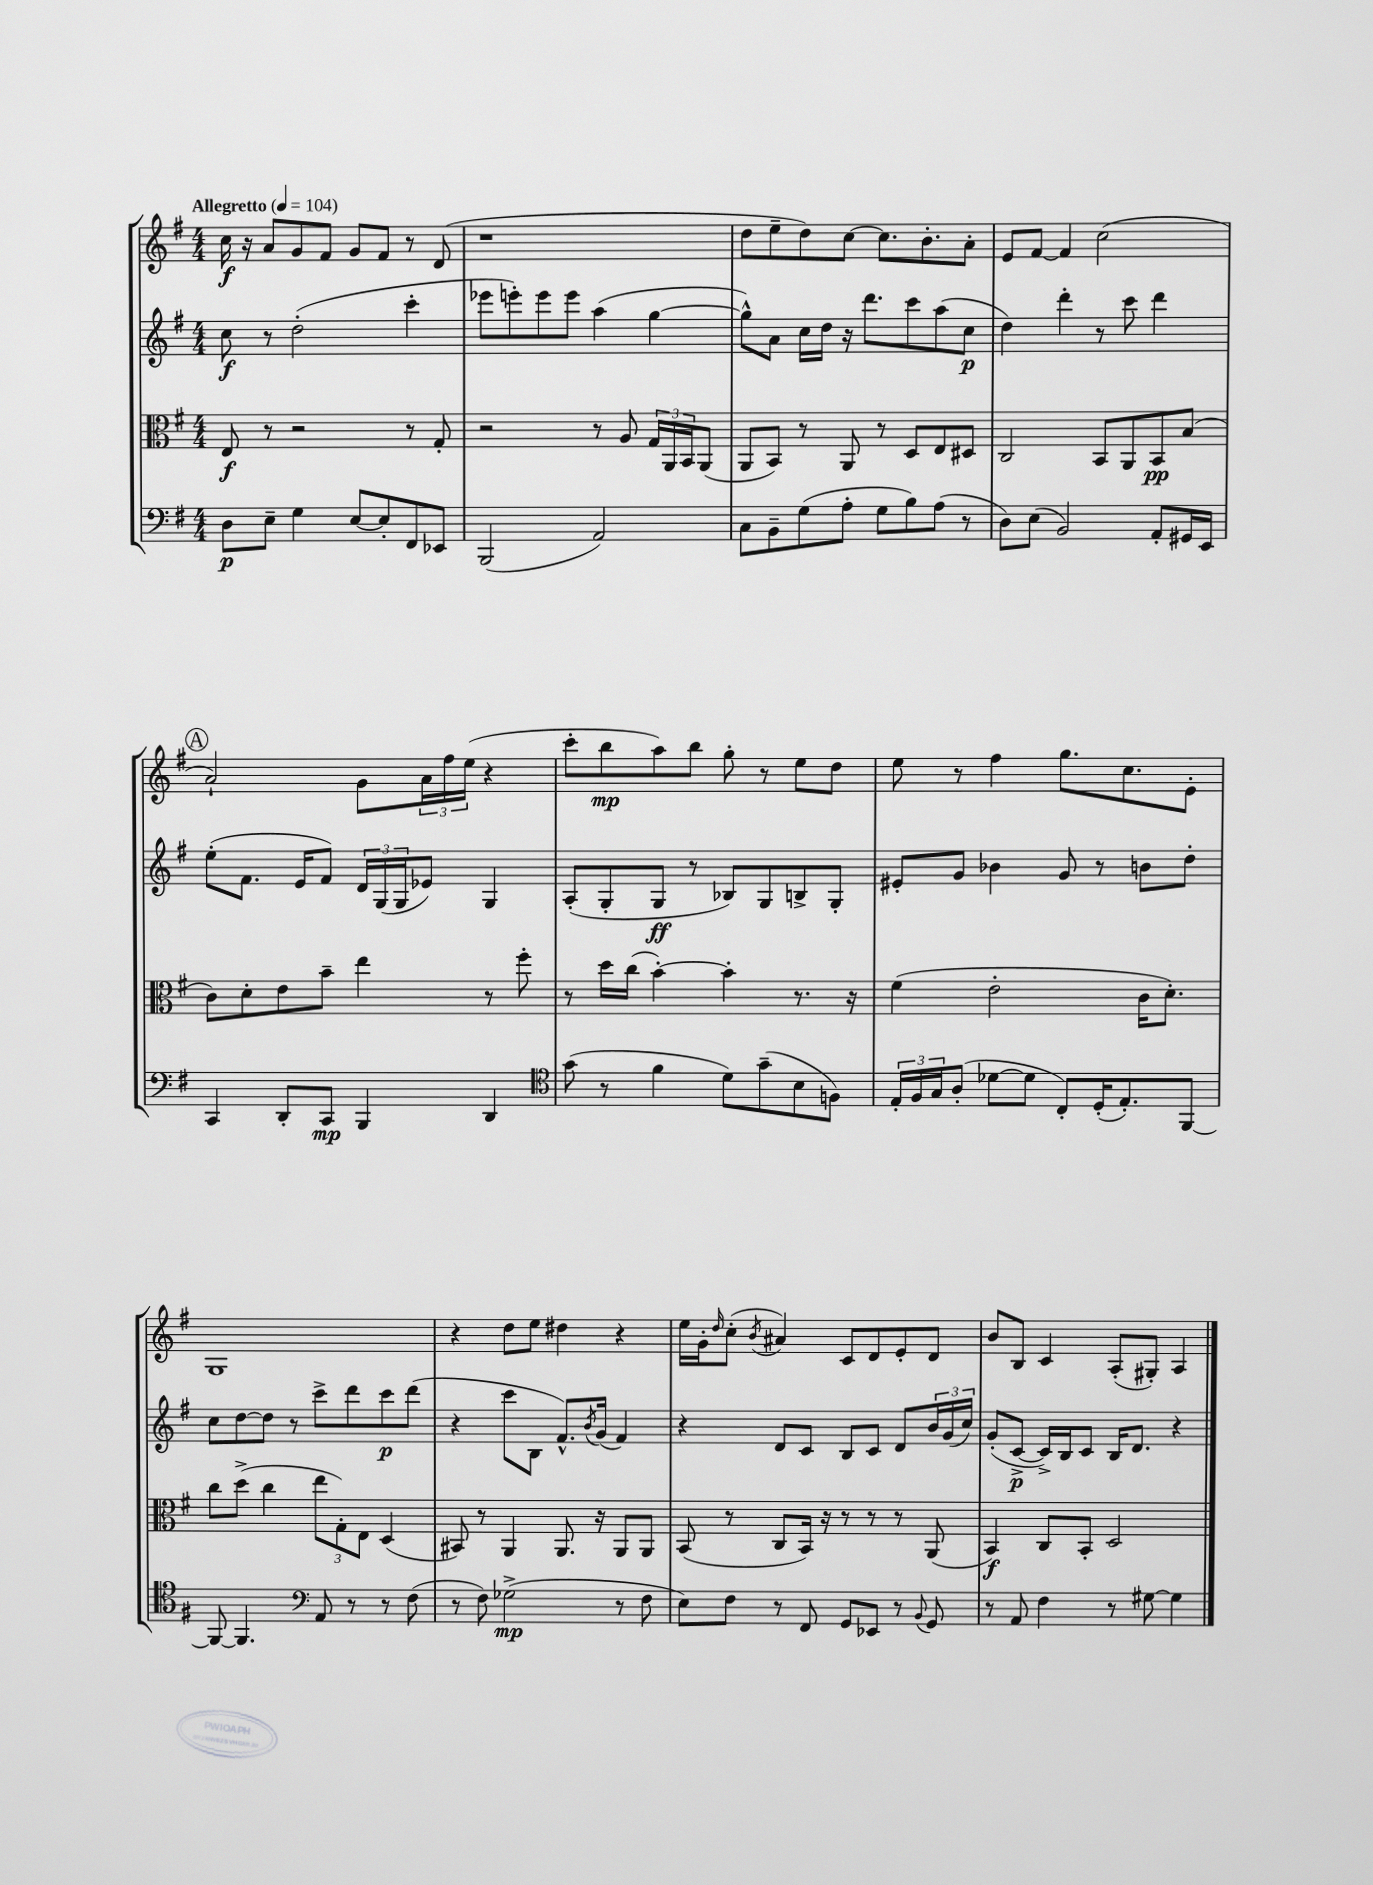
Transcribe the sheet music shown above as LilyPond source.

<<
\new StaffGroup <<
\new Staff = "s0" {
    \clef treble \key g \major \numericTimeSignature \time 4/4 \tempo "Allegretto" 4 = 104
    c''16\f r16 a'8 g'8 fis'8 g'8 fis'8 r8 d'8( |
    r1 |
    d''8 e''8-- d''8) c''8~ c''8. b'8.-. a'8-. |
    e'8 fis'8~ fis'4 c''2( |
    \mark \markup { \circle "A" } a'2-!) g'8 \tuplet 3/2 { a'16 fis''16 e''16( } r4 |
    c'''8-. b''8\mp a''8) b''8 g''8-. r8 e''8 d''8 |
    e''8 r8 fis''4 g''8. c''8. e'8-. |
    g1 |
    r4 d''8 e''8 dis''4 r4 |
    e''16 g'16-. \grace { d''16 } c''8-.( \acciaccatura { b'8 } ais'4) c'8 d'8 e'8-. d'8 |
    b'8 b8 c'4 a8-.( gis8-.) a4 \bar "|." |
}
\new Staff = "s1" {
    \clef treble \key g \major \numericTimeSignature \time 4/4
    c''8\f r8 d''2-.( c'''4-. |
    ees'''8 e'''8-.) e'''8 e'''8 a''4( g''4~ |
    g''8-^) a'8 c''16 d''16 r16 d'''8. c'''8 a''8( c''8\p |
    d''4) d'''4-. r8 c'''8 d'''4 |
    \mark \markup { \circle "A" } e''8-.( fis'8. e'16 fis'8) \tuplet 3/2 { d'16 g16( g16 } ees'8) g4 |
    a8-.( g8-. g8\ff r8 bes8) g8 b8-> g8-. |
    eis'8-. g'8 bes'4 g'8 r8 b'8 d''8-. |
    c''8 d''8~ d''8 r8 c'''8-> d'''8 c'''8\p d'''8( |
    r4 c'''8 b8 fis'8.-^) \acciaccatura { b'8 } g'16( fis'4) |
    r4 d'8 c'8 b8 c'8 d'8 \tuplet 3/2 { b'16 g'16( c''16) } |
    g'8-.( c'8~->\p c'16->) b16 c'8 b16 d'8. r4 \bar "|." |
}
\new Staff = "s2" {
    \clef alto \key g \major \numericTimeSignature \time 4/4
    e8\f r8 r2 r8 g8-. |
    r2 r8 a8 \tuplet 3/2 { g16 a,16 b,16 } a,8( |
    a,8 b,8) r8 a,8 r8 d8 e8 dis8 |
    c2 b,8 a,8 b,8\pp b8( |
    \mark \markup { \circle "A" } c'8) d'8-. e'8 b'8-- e''4 r8 fis''8-. |
    r8 d''16 c''16( b'4~-.) b'4-. r8. r16 |
    fis'4( e'2-. c'16 d'8.-.) |
    c''8 d''8->( c''4 \tuplet 3/2 { e''8 g8-.) e8 } d4( |
    bis,8) r8 a,4 a,8. r16 a,8 a,8 |
    b,8( r8 c8 b,16) r16 r8 r8 r8 a,8( |
    b,4\f) c8 b,8-. d2 \bar "|." |
}
\new Staff = "s3" {
    \clef bass \key g \major \numericTimeSignature \time 4/4
    d8\p e8-- g4 e8~ e8-. fis,8 ees,8 |
    b,,2( a,2) |
    c8 b,8-- g8( a8-. g8 b8) a8( r8 |
    d8) e8( b,2) a,8-. gis,16 e,16 |
    \mark \markup { \circle "A" } c,4 d,8-. c,8\mp b,,4 d,4 |
    \clef tenor g'8( r8 fis'4 d'8) g'8--( b8 f8) |
    \tuplet 3/2 { e16-. fis16 g16 } a8-.( des'8~ des'8 c8-.) d16-.( e8.-.) fis,8~ |
    fis,8~ fis,4. \clef bass a,8 r8 r8 fis8( |
    r8 fis8) ges2->\mp( r8 fis8 |
    e8) fis8 r8 fis,8 g,8 ees,8 r8 \appoggiatura { b,8 } g,8 |
    r8 a,8 fis4 r8 gis8~ gis4 \bar "|." |
}
>>
>>
\layout { \context { \Score \remove "Bar_number_engraver" } }
